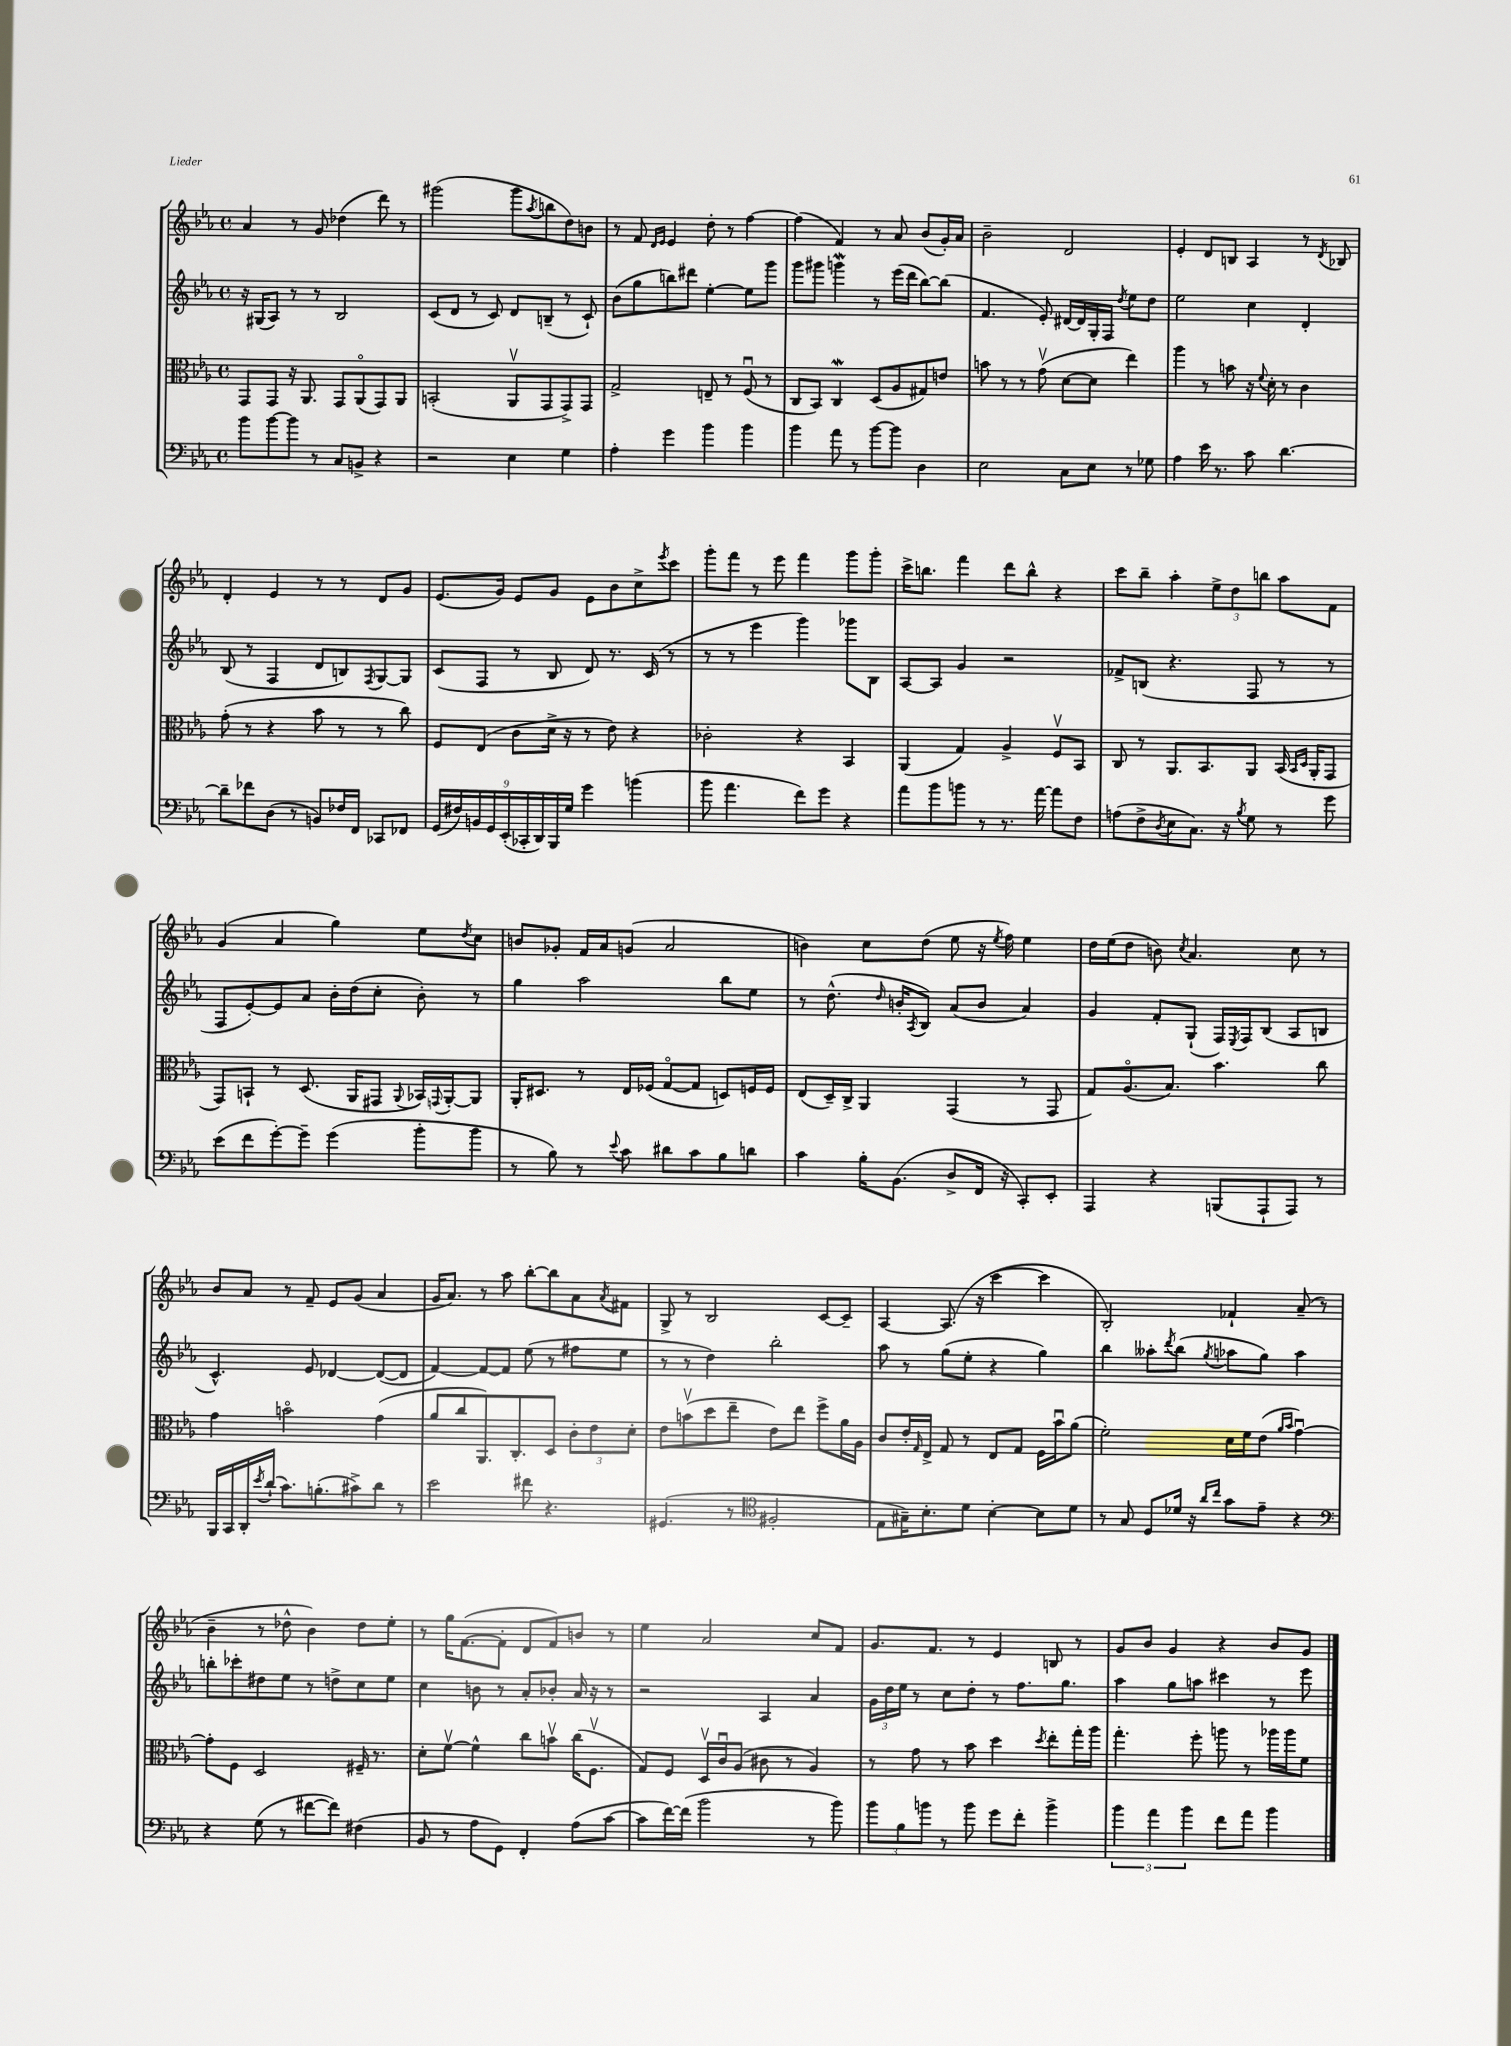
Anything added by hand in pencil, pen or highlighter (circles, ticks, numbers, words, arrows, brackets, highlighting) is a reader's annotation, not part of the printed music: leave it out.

**kern	**kern	**kern	**kern
*staff4	*staff3	*staff2	*staff1
*clefF4	*clefC3	*clefG2	*clefG2
*k[b-e-a-]	*k[b-e-a-]	*k[b-e-a-]	*k[b-e-a-]
*M4/4	*M4/4	*M4/4	*M4/4
*met(c)	*met(c)	*met(c)	*met(c)
8b-	8GG	16r	4a-
.	.	(16G#	.
[8b-	8GG	8A-)	.
8b-]	16r	8r	8r
.	8.AA-	.	.
8r	.	8r	8g
8C	8GG	2B-	(4dd-
8BB^	(8AA-o	.	.
4r	8GG)	.	8ddd)
.	8AA-	.	8r
=	=	=	=
2r	(2BB'	(8c	(2ggg#
.	.	8d	.
.	.	8r	.
.	.	8c)	.
4E-	8AA-v	8d	8ggg#
.	.	.	8qaa-
.	8GG	(8B~	8bb
4G	8GG^)	8r	8dd)
.	8GG	8c`)	8b
=	=	=	=
4A-'	2G^	(8b-	8r
.	.	8gg	8f
.	.	.	16qqd
.	.	.	16qqe-
4g	.	8bb)	4e-
.	.	8ddd#	.
4b-	8E~	[4ee-'	8dd'
.	8r	.	8r
4b-	(8Fu	8ee-]	[4ff
.	8r	8ggg	.
=	=	=	=
4b-	8C	8ggg	(4ff]
.	8BB-)	8ggg#	.
8a-	4C	4ggg	4f)
8r	.	.	.
[8b-	(8D	8r	8r
8b-]	8A-	(16eee-	8a-
.	.	16ddd	.
4D	8G#)	[8bb-)	(8b-
.	8e	(8bb-]	16g')
.	.	.	16a-
=	=	=	=
2E-	8b	4.f	2b-~
.	8r	.	.
.	8r	.	.
.	(8gv	8e-')	.
8C	[8d	[16d#	2d
.	.	16d#]	.
8E-	8d]	16G'	.
.	.	16F	.
.	.	8qdd	.
8r	4ee-)	8ee-	.
8G-	.	8dd	.
=	=	=	=
4A-	4aa-	2ee-	4e-'
16e-	8r	.	8d
8.r	.	.	.
.	8b	.	8B
8c	16r	4cc	4A-
.	8qqf	.	.
.	16d'	.	.
[4.d	8r	.	.
.	4c	4d'	8r
.	.	.	8qd
.	.	.	8B-
=	=	=	=
8d~]	(8g'	(8B-	4d'
8f-	8r	8r	.
(8D	4r	4F	4e-
8r	.	.	.
8BB)	8b-	8d	8r
16F-	8r	8B)	8r
16FF	.	.	.
.	.	8qF	.
8CC-	8r	[8G	8d
8FF-	8cc)	8G]	8g
=	=	=	=
(18GG	8F	(8c	(8.e-
18F#)	.	.	.
18BB	.	.	.
.	(8E-	8F	.
18GG	.	.	.
.	.	.	16g)
(18EE-'	.	.	.
.	8c	8r	8e-
18CC-'	.	.	.
18DD)	.	.	.
.	16d^	8B-	8g
18BBB-	.	.	.
.	16r	.	.
18G	.	.	.
4g	8r	8d)	8e-
.	8e-)	8.r	8b-
(4b	4r	.	8cc^
.	.	(16c	.
.	.	.	8qeee-
.	.	8r	8ccc
=	=	=	=
8b-	2c-'	8r	8ggg'
4.a-	.	8r	8fff
.	.	4eee-	8r
.	.	.	8eee-
8f)	4r	4ggg)	4fff
8g	.	.	.
4r	4BB-	8ggg-	8ggg
.	.	8B-	8ggg'
=	=	=	=
8a-	(4AA-	[8A-	16ccc^
.	.	.	8.bb
8b-	.	8A-]	.
8b	4G)	4g	4fff
8r	.	.	.
8.r	4A-^	2r	8ddd
.	.	.	8bb^^
[16a-	.	.	.
8a-]	8Fv	.	4r
8F	8BB-	.	.
=	=	=	=
(8A	8C	8f-^	8ccc
8F^	8r	(8B	8bb-~
8qD	.	.	.
8E-	8.AA-	4.r	4aa-'
8.C)	.	.	.
.	8.BB-	.	.
.	.	.	12ee-^
16r	.	.	.
.	.	.	12dd
8qB-	.	.	.
8G	8AA-	8F	.
.	.	.	12bb
8r	(16BB-	8r	8aa-
.	16qqBB-	.	.
.	16qqD	.	.
.	16AA-'	.	.
8g	8GG	8r	8f
=	=	=	=
(8e-	8GG)	8F	(4g
8f	8BB`	[8e-')	.
[8g')	8r	8e-]	4a-
8g~]	(8.D	8a-	.
(4g	.	16b-'	4gg)
.	16AA-	(16dd	.
.	8GG#	8cc'	.
.	8qqAA-	.	.
8b-'	16BB-)	8b-')	8ee-
.	8qqGG	.	.
.	[16AA-'	.	.
.	.	.	8qdd
8b-	8AA-]	8r	8cc
=	=	=	=
8r	16AA-'	4gg	8b
.	8.D#	.	.
8B-)	.	.	8g-'
8r	8r	2aa-	16f
.	.	.	16a-
8qqe-	.	.	.
8c	16E-	.	(8g
.	(16F-	.	.
8d#	[8Go	.	2a-
8c	8G]	.	.
8B-	8D)	8bb-	.
8d	16F	8ee-	.
.	16F	.	.
=	=	=	=
4c	(8E-	8r	4b)
.	16D~)	(8.dd^^	.
.	16C^	.	.
16B-'	4AA-	.	8cc
.	.	16qqdd	.
(8.BB-	.	16b'	.
.	.	8qA-	.
.	.	8B-)	(8dd
8D^	(4GG	(8a-	8ee-
16FF	.	8b	16r
.	.	.	8qee-
16r	.	.	16ff)
8CC')	8r	4a-)	4ee-
8EE-'	8GG	.	.
=	=	=	=
4AAA-	8G)	4g	16dd
.	.	.	(16ee-
.	(8.A-o	.	8dd
4r	.	8f'	8b)
.	8.B-)	.	.
.	.	.	8qcc
.	.	(8G`	4.a-
(8BBB	4.b-	16F)	.
.	.	8qE-	.
.	.	16F	.
8AAA-`	.	(8B-	.
8AAA-)	.	8A-	8cc
8r	8cc	8B	8r
=	=	=	=
16BBB-	4g	4.c^^)	8b-
16CC	.	.	.
16DD'	.	.	8a-
8qe-	.	.	.
(16d`	.	.	.
8.c)	2bo	.	8r
.	.	8e-	8f~
(8.B'	.	.	.
.	.	[4d-	8e-
8c#^)	.	.	(8g
8d	(4g	(8d-_	4a-
8r	.	8d-]	.
=	=	=	=
2e-	8a-	[4f)	16g
.	.	.	8.a-)
.	8cc	.	.
.	8.AA-)	8f_	8r
.	.	8f]	8aa-
.	8.C'	.	.
8f#	.	(8ee-	[8bb-'
4.r	8D	8r	8bb-]
.	12c'	8ff#	8a-
.	12e-	.	.
.	.	.	8qa-
.	.	8ee-	8f#
.	12d'	.	.
=	=	=	=
(4.GG#	8e-	8r	8G^
.	(8bv	8r	8r
.	8dd	4dd)	2B-
8r	8ee-~	.	.
*clefC4	*	*	*
2F#'	8e-)	2bb-'	.
.	8ee-	.	.
.	8ff^	.	[8c
.	16a-	.	8c~]
.	16A-	.	.
=	=	=	=
8E-	8c	8aa-	[4A-
16G#~)	16e-'	8r	.
.	16qqG	.	.
8.B-'	16E-^	.	.
.	8G	(8gg	(8.A-]
8d	8r	8ee-'	.
.	.	.	16r
[4B-'	8E-	4r	[4ccc
.	8G	.	.
8B-]	16F	4gg)	4ccc]
.	16b-u	.	.
8d	(8a-	.	.
=	=	=	=
8r	2f')	4bb-	2B-')
8G	.	.	.
8D	.	8aa--'	.
.	.	8qddd	.
16d-	.	(8bb-	.
16r	.	.	.
16qqa-	.	.	.
16qqcc	.	8qgg	.
8g	16d	8aa-	4f-`
.	16f	.	.
8e-~	(8e-	8gg)	.
.	16qqa-	.	.
.	16qqb-	.	.
4r	[4gu)	4aa-	(8a-~
.	.	.	8r
=	=	=	=
*clefF4	*	*	*
4r	8g']	8bb'	4b-~
.	8F	8ccc-'	.
(8G	2D	8dd#	8r
8r	.	8ee-	8dd-^^
[8f#	.	8r	4b-)
8f#])	.	8dd^	.
(4F#	16F#~	8cc	8dd-
.	8.r	.	.
.	.	8ee-	8ee-'
=	=	=	=
8BB-	8d'	4cc	8r
8r	[8fv	.	16gg
.	.	.	([8.f
8A-	4f^^]	8b	.
8GG)	.	8r	8f']
4FF'	8cc	8a-'	8d
.	8bv	8b-'	8f)
(8A-	(16cc	16a-	8b
.	8.Fv	16r	.
[8c	.	8r	8r
=	=	=	=
8c]	8G)	2r	4ee-
[16f)	8F	.	.
(16f]	.	.	.
2b-	16Dv	.	2a-
.	16cu	.	.
.	(8A-	.	.
.	8c#	4A-	.
.	8r	.	.
8r	4A-)	4a-	8cc
8b-)	.	.	8f
=	=	=	=
12b-	8r	24g	8.g
.	.	24dd	.
12B-	.	24ee-	.
.	8g	8r	.
12b	.	.	.
.	.	.	8.f
8r	8r	8cc	.
8b	8b-	8dd'	8r
8g	4dd	8r	4e-
8f'	.	8.ff	.
.	8qdd	.	.
4b^	8ee-'	.	8B
.	.	8.gg	.
.	16gg'	.	8r
.	16aa-	.	.
=	=	=	=
6b-	4.gg'	4aa-	8g
.	.	.	8b-
6a-	.	.	.
.	.	8gg	4g
6b-	.	.	.
.	8ff'	8aa	.
8f	8aa	4ccc#	4r
8a-	8r	.	.
4b-	16aa-	8r	8b-
.	16aa-	.	.
.	8f	8eee-	8g
==	==	==	==
*-	*-	*-	*-
